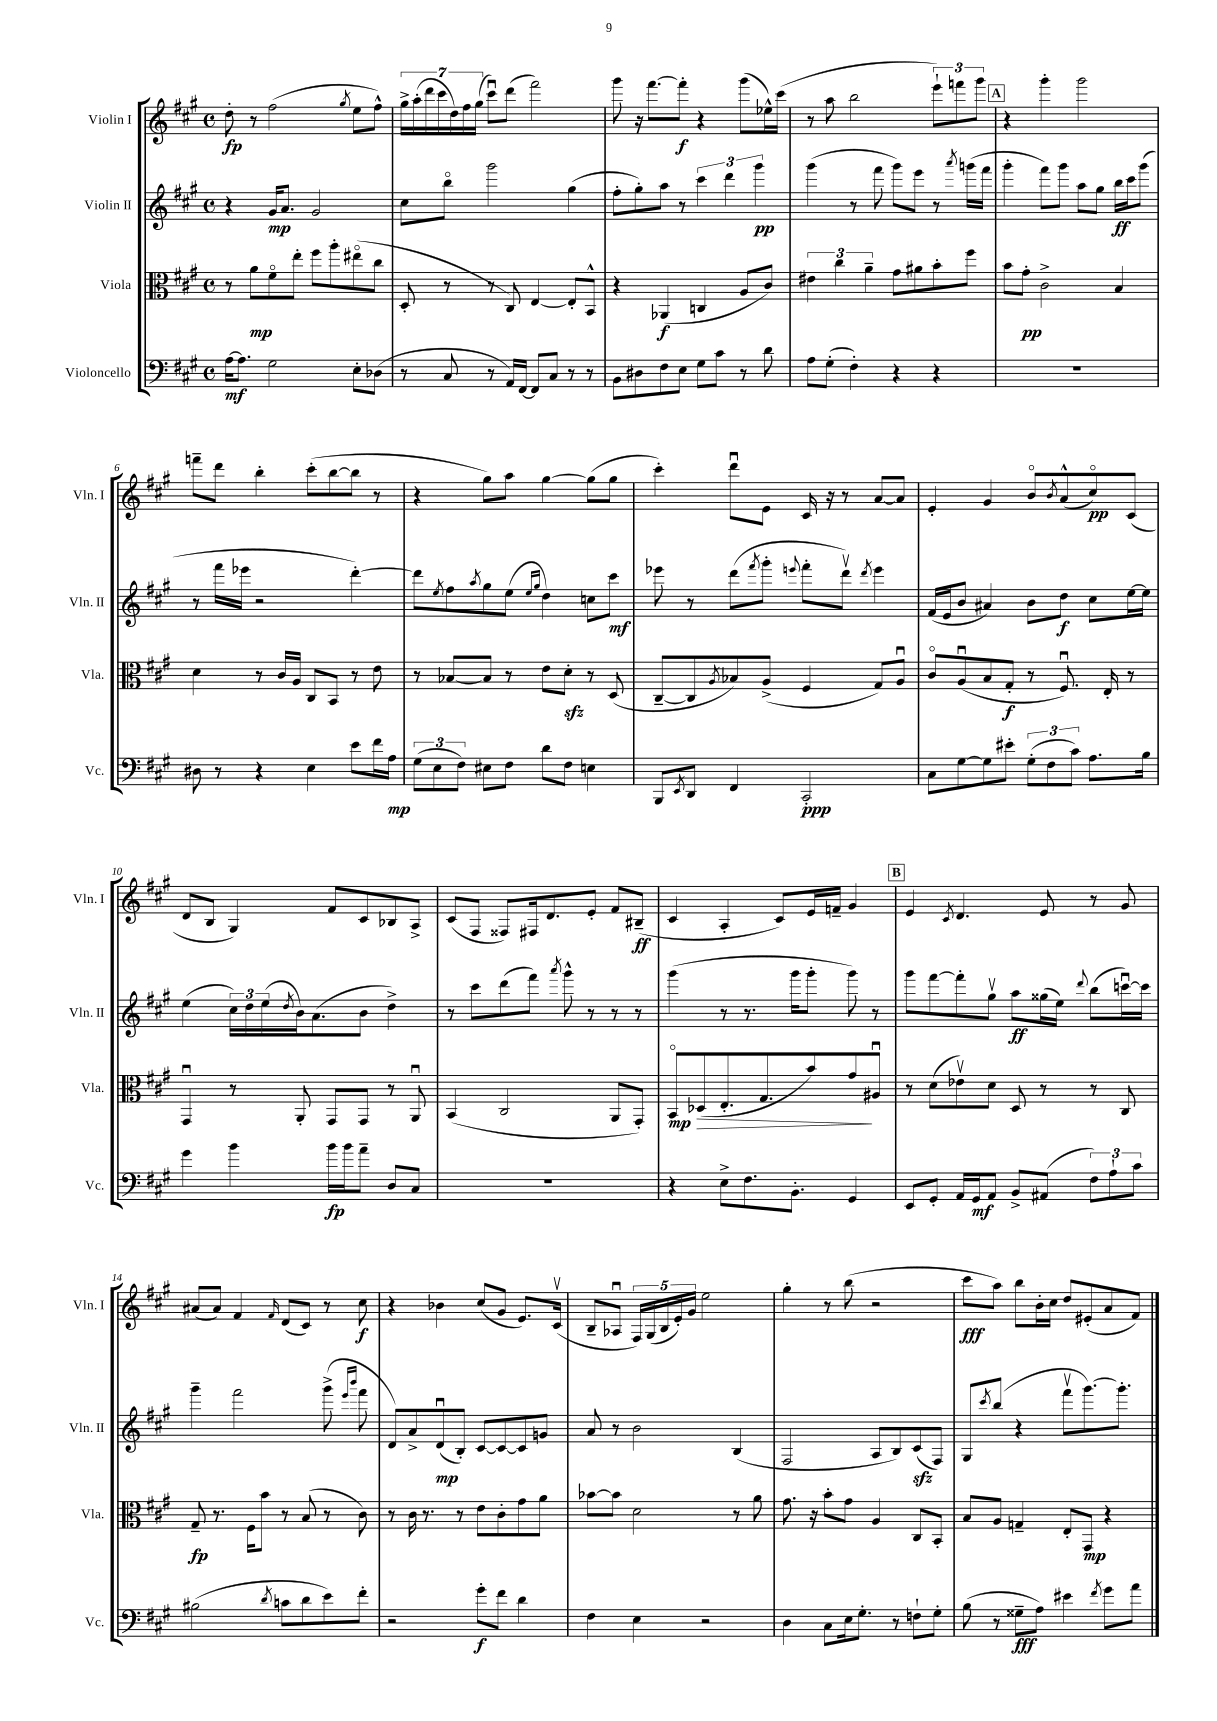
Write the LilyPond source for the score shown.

<<
\new StaffGroup <<
\new Staff = "s0" \with { instrumentName = "Violin I" shortInstrumentName = "Vln. I" } {
    \clef treble \key a \major \defaultTimeSignature \time 4/4
    d''8-.\fp r8 fis''2( \acciaccatura { gis''8 } e''8 fis''8-^) |
    \tuplet 7/4 { gis''16-> a''16-.( d'''16 cis'''16 d''16) fis''16 gis''16( } cis'''8\downbow) d'''8( fis'''2) |
    gis'''8 r16 fis'''8.~ fis'''8-.\f r4 gis'''8( ees''16-^) cis'''16( |
    r8 a''8 b''2 \tuplet 3/2 { e'''8-!) f'''8 gis'''8 } |
    \mark \markup { \box "A" } r4 gis'''4-. gis'''2 |
    f'''8-- d'''8 b''4-. cis'''8-.( b''8~ b''8 r8 |
    r4 gis''8) a''8 gis''4~ gis''8( gis''8 |
    cis'''4-.) d'''8\downbow e'8 cis'16 r16 r8 a'8~ a'8 |
    e'4-. gis'4 b'8\flageolet \acciaccatura { b'8 } a'8-^( cis''8\flageolet\pp) cis'8( |
    d'8 b8 gis4) fis'8 cis'8 bes8 a8-> |
    cis'8( fis8 fisis8) fis16 d'8. e'8-. fis'8 bis8--\ff( |
    cis'4 a4-. cis'8) e'16 f'16-- gis'4 |
    \mark \markup { \box "B" } e'4 \acciaccatura { cis'8 } d'4. e'8 r8 gis'8 |
    ais'8( ais'8) fis'4 \grace { fis'16 } d'8( cis'8) r8 cis''8\f |
    r4 bes'4 cis''8( gis'8 e'8.) cis'16\upbow( |
    b8-- aes8\downbow \tuplet 5/4 { fis16) gis16( b16 e'16-.) gis'16 } e''2 |
    gis''4-. r8 b''8( r2 |
    cis'''8\fff a''8) b''8 b'16-. cis''16 d''8 eis'8-.( a'8 fis'8) \bar "|." |
}
\new Staff = "s1" \with { instrumentName = "Violin II" shortInstrumentName = "Vln. II" } {
    \clef treble \key a \major \defaultTimeSignature \time 4/4
    r4 gis'16\mp a'8. gis'2 |
    cis''8 b''8\flageolet gis'''2 gis''4( |
    fis''8-. gis''8-.) a''8 r8 \tuplet 3/2 { cis'''4 d'''4 gis'''4\pp } |
    gis'''4( r8 fis'''8 gis'''8) e'''8 r8 \acciaccatura { a'''8 } g'''16( fis'''16 |
    \mark \markup { \box "A" } gis'''4-. fis'''8) gis'''8 a''8 gis''8 b''16\ff cis'''16 gis'''8( |
    r8 fis'''16 ees'''16 r2 d'''4~-.) |
    d'''8 \acciaccatura { e''8 } fis''8 \acciaccatura { a''8 } gis''8 e''8( \grace { e''16 gis''16 } d''4) c''8 cis'''8\mf |
    ees'''8 r8 d'''8( \acciaccatura { fis'''8 } gis'''8-. \appoggiatura { e'''8 } fis'''8-. d'''8\upbow) \acciaccatura { d'''8 } e'''4 |
    fis'16( e'16 b'8 ais'4) b'8 d''8\f cis''8 e''16~ e''16 |
    e''4( \tuplet 3/2 { cis''16) d''16 e''16( } \acciaccatura { d''8 } b'16) a'8.( b'8 d''4->) |
    r8 cis'''8 d'''8( fis'''8) \acciaccatura { a'''8 } gis'''8-^ r8 r8 r8 |
    gis'''4( r8 r8. gis'''16 gis'''8-. gis'''8) r8 |
    \mark \markup { \box "B" } gis'''8 fis'''8~ fis'''8-. gis''8\upbow a''8\ff gisis''16( e''16) \appoggiatura { d'''8 } b''8( c'''16~\downbow) c'''16 |
    gis'''4-- fis'''2 gis'''8->( \grace { e'''16 b'''16 } fis'''8 |
    d'8) a'8-> d'8\downbow\mp( b8-.) cis'8~ cis'8~ cis'8 g'8 |
    a'8 r8 b'2 b4( |
    fis2 a8 b8) cis'8\sfz( fis8) |
    gis8 \acciaccatura { cis'''8 } b''8( r4 fis'''8\upbow gis'''8.~) gis'''8.-. \bar "|." |
}
\new Staff = "s2" \with { instrumentName = "Viola" shortInstrumentName = "Vla." } {
    \clef alto \key a \major \defaultTimeSignature \time 4/4
    r8 a'8\mp fis'8\flageolet e''8-. fis''8 a''8-. eis''8\flageolet( cis''8 |
    d8-. r8 r8 cis8) e4~ e8-. b,8-^ |
    r4 aes,4\f( c4 a8 cis'8) |
    \tuplet 3/2 { eis'4 cis''4 a'4-- } gis'8 ais'8 b'8-. fis''8 |
    \mark \markup { \box "A" } b'8 gis'8-.\pp cis'2-> b4 |
    d'4 r8 cis'16 a16 cis8 b,8 r8 e'8 |
    r8 bes8~ bes8 r8 e'8 d'8-.\sfz r8 d8( |
    cis8~-- cis8 \acciaccatura { a8 } bes8) a8->( fis4 gis8) a8\downbow |
    cis'8\flageolet a8\downbow( b8 gis8-.\f r8 fis8.\downbow) e16-. r8 |
    gis,4\downbow r8 a,8-. gis,8 gis,8 r8 a,8\downbow |
    b,4( cis2 a,8 gis,8-.) |
    b,8\flageolet\mp des8\>( e8.-. gis8. b'8) gis'8\! ais8\downbow |
    \mark \markup { \box "B" } r8 d'8( ees'8\upbow) d'8 d8 r8 r8 cis8 |
    gis8--\fp r8. fis16 b'8 r8 b8( r8 cis'8) |
    r8 cis'16 r8. r8 e'8 cis'8-. gis'8 a'8 |
    bes'8~ bes'8 d'2 r8 a'8 |
    gis'8. r16 b'8-. gis'8 a4 cis8 b,8-. |
    b8 a8 g4-- e8-. gis,8\mp r4 \bar "|." |
}
\new Staff = "s3" \with { instrumentName = "Violoncello" shortInstrumentName = "Vc." } {
    \clef bass \key a \major \defaultTimeSignature \time 4/4
    a16~\mf a8. gis2 e8-. des8( |
    r8 cis8 r8 a,16) fis,16~ fis,8 cis8 r8 r8 |
    b,8 dis8 fis8 e8 gis8 cis'8 r8 d'8 |
    a8 gis8-.( fis4-.) r4 r4 |
    \mark \markup { \box "A" } R1 |
    dis8 r8 r4 e4 e'8 fis'16 a16\mp |
    \tuplet 3/2 { gis8( e8 fis8) } eis8 fis8 d'8 fis8 e4 |
    b,,8 \acciaccatura { e,8 } d,8 fis,4 cis,2-.\ppp |
    cis8 gis8~ gis8 eis'8-. \tuplet 3/2 { gis8-.( fis8 cis'8) } a8. b16 |
    gis'4 b'4 b'16\fp b'16 a'8-- d8 cis8 |
    R1 |
    r4 e8-> fis8. b,8.-. gis,4 |
    \mark \markup { \box "B" } e,8 gis,8-. a,16 gis,16\mf a,8 b,8-> ais,8( \tuplet 3/2 { fis8) a8-! cis'8 } |
    bis2( \acciaccatura { d'8 } c'8 d'8 e'8) fis'8-. |
    r2 gis'8-.\f fis'8 d'4 |
    fis4 e4 r2 |
    d4 cis8 e16 gis8.-. r8 f8-! gis8-. |
    b8( r8 gisis8--\fff a8) eis'4 \acciaccatura { fis'8 } gis'8 a'8 \bar "|." |
}
>>
>>
